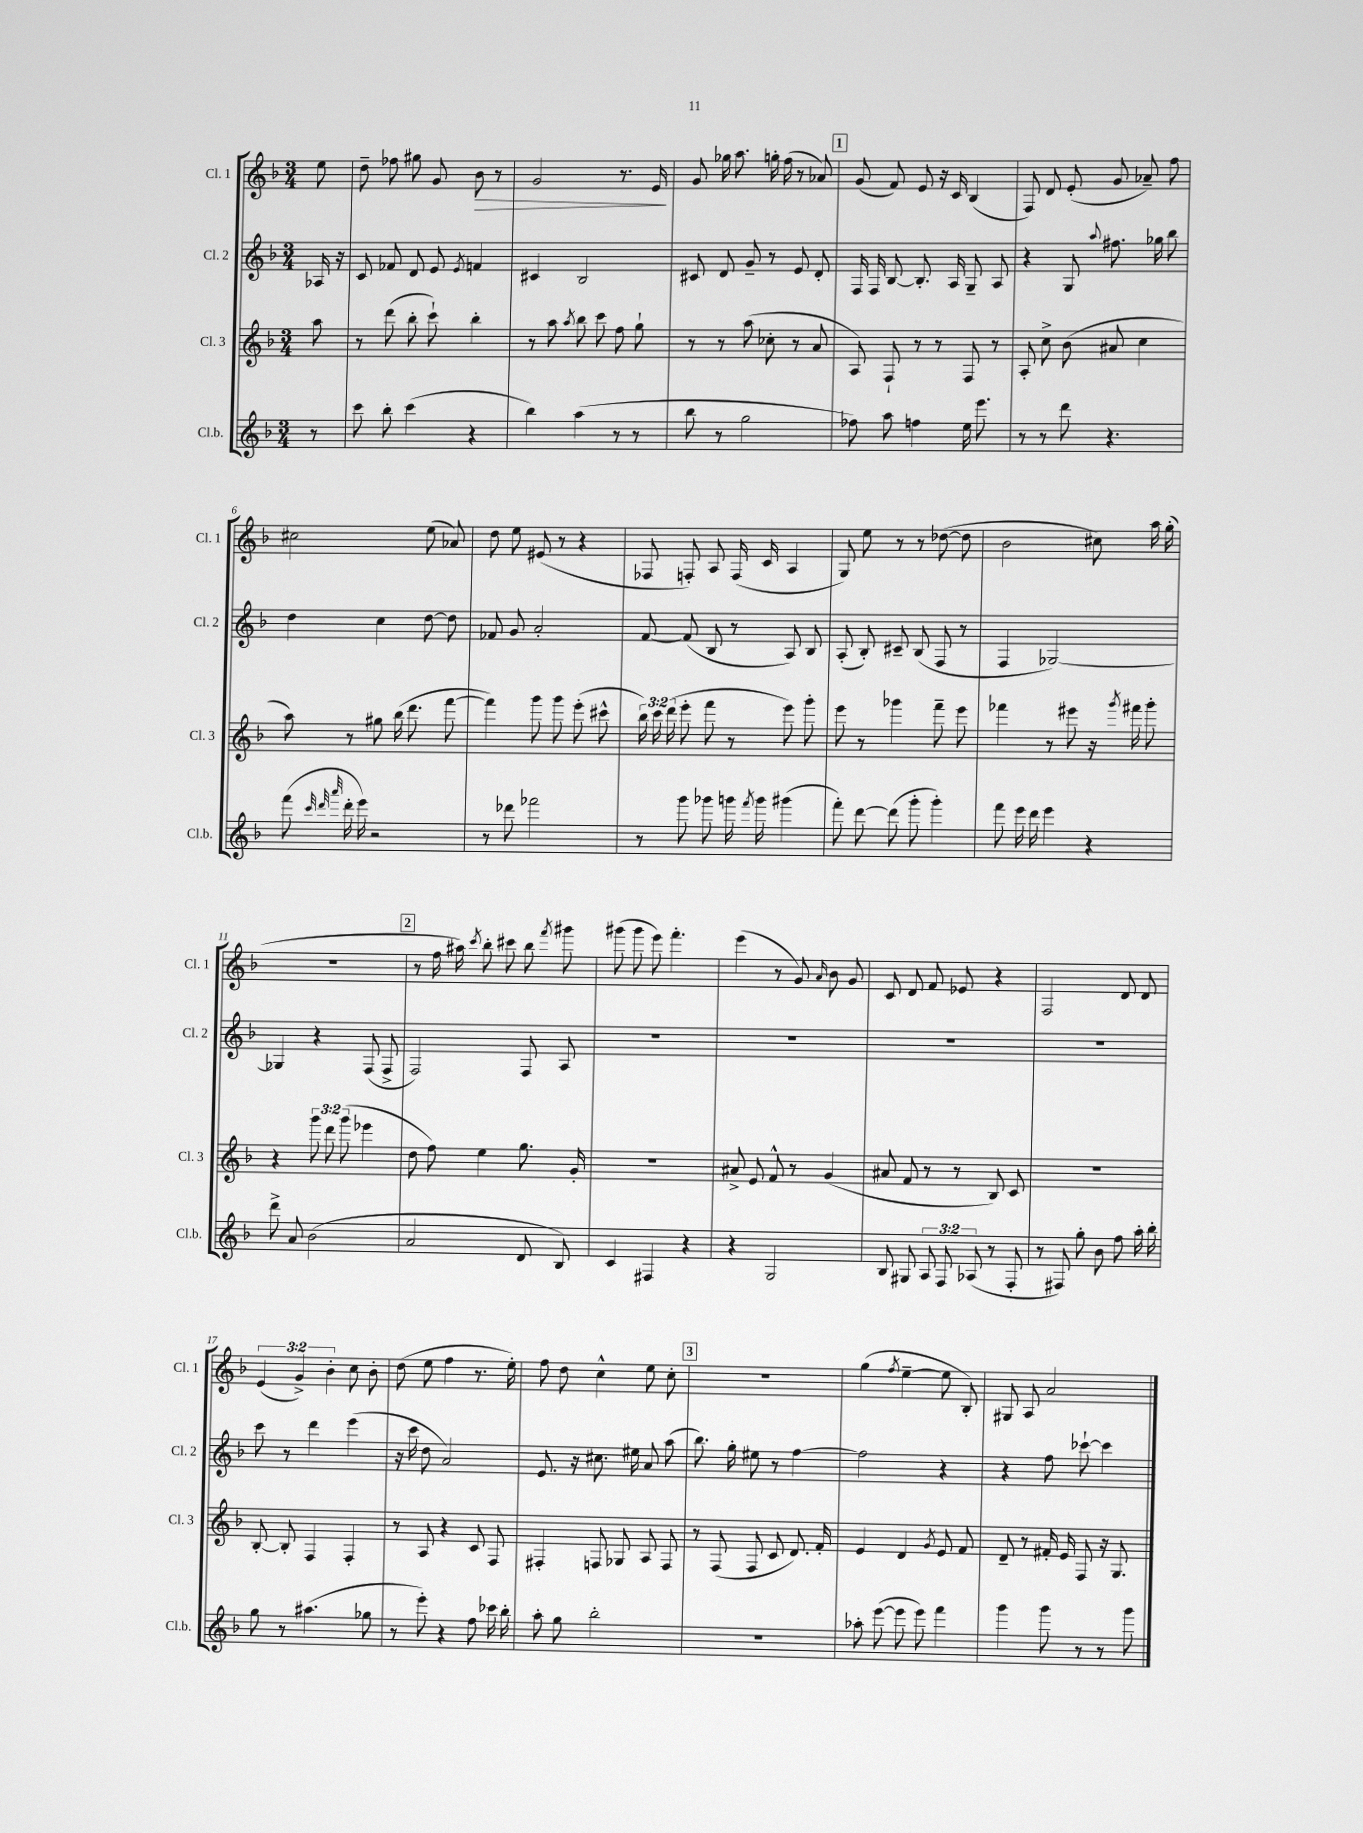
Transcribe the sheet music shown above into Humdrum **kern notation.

**kern	**kern	**kern	**kern
*staff4	*staff3	*staff2	*staff1
*clefG2	*clefG2	*clefG2	*clefG2
*k[b-]	*k[b-]	*k[b-]	*k[b-]
*M3/4	*M3/4	*M3/4	*M3/4
8r	8aa	16A-	8ee
.	.	16r	.
=	=	=	=
8ccc	8r	8c	8dd~
8bb-'	(8ddd	8f-	8ff-
(4ccc	8bb-'	8d	8gg#
.	8ccc`)	8e	8g
.	.	8qe	.
4r	4bb-'	4f	8b-
.	.	.	8r
=	=	=	=
4bb-)	8r	4c#	2g
.	8aa	.	.
.	8qaa	.	.
(4aa	8bb-	2B-	.
.	8ccc	.	.
8r	8ff	.	8.r
8r	8gg`	.	.
.	.	.	16e
=	=	=	=
8bb-	8r	8c#	8g
8r	8r	8d	16gg-
.	.	.	8.aa
2gg	(8aa	8g~	.
.	8cc-'	8r	16gg'
.	.	.	(16ff
.	8r	8e	8r
.	8a	8d'	8a-)
=	=	=	=
8ff-)	8A)	16F	(8g
.	.	16F	.
8aa	8F`	[8B-	8f)
4ff	8r	8.B-']	8e
.	8r	.	16r
.	.	16A	16c
16ee	8F	8G~	(4B-
8.eee	.	.	.
.	8r	8A	.
=	=	=	=
8r	8A'	4r	8F)
8r	8cc^	.	8d
8ddd	(8b-	8G	(8e'
.	.	8qqaa	.
4.r	8a#	8.ff#	8g
.	4cc	.	8a-~)
.	.	16gg-	.
.	.	8bb-	8ff
=	=	=	=
(8fff	8aa)	4dd	2cc#
32qqccc	.	.	.
32qqddd	.	.	.
32qqaaa	.	.	.
16ddd'	8r	.	.
16eee)	.	.	.
2r	8gg#	4cc	.
.	(16bb-	.	.
.	8.ddd	.	.
.	.	[8dd	(8ee
.	[8fff	8dd]	8a-)
=	=	=	=
8r	4fff])	8f-	8dd
8ddd-	.	8g	8ee
2fff-	8ggg	2a'	(8e#
.	8ggg	.	8r
.	(8eee'	.	4r
.	8ccc#^^	.	.
=	=	=	=
8r	24bb-)	[8f	8F-
.	24ccc	.	.
.	(24ddd	.	.
8ggg	8eee'	(8f]	8F')
8ggg-	8fff	8B-	8A
16ggg	8r	8r	(16F
8qfff	.	.	.
16ggg	.	.	16c
(4ggg#	8eee)	8A)	4A
.	8ggg'	8B-	.
=	=	=	=
8fff')	8eee	(8A'	8G)
[8ddd	8r	8B-')	8ee
(8ddd]	4ggg-	8c#~	8r
8ggg'	.	(8B-	8r
4ggg')	8fff~	8F	([8dd-
.	8eee	8r	8dd-]
=	=	=	=
8fff	4fff-	4F	2b-
16eee	.	.	.
16ddd	.	.	.
4eee	8r	[2G-)	.
.	8eee#	.	.
4r	16r	.	8cc#)
.	8qggg	.	.
.	16fff#	.	.
.	8ggg'	.	16aa
.	.	.	(16gg'
=	=	=	=
8ddd^	4r	4G-]	2.r
8a	.	.	.
(2b-	12ggg	4r	.
.	12ddd	.	.
.	(12ggg	.	.
.	4eee-	(8F	.
.	.	8F^	.
=	=	=	=
2a	8dd	2F)	8r
.	8ff)	.	16ff
.	.	.	16aa#)
.	.	.	8qccc
.	4ee	.	8bb-'
.	.	.	8ccc#
8d	8.gg	8F	8bb-
.	.	.	8qfff
8B-)	.	8A	8ggg#
.	16g'	.	.
=	=	=	=
4c	2.r	2.r	(8ggg#
.	.	.	8ggg#
4F#	.	.	8eee)
.	.	.	4.fff'
4r	.	.	.
=	=	=	=
4r	8a#^	2.r	(4eee
.	8e	.	.
2G	8f^^	.	8r
.	8r	.	8g)
.	.	.	16qqa
.	(4g	.	8b-
.	.	.	8g
=	=	=	=
8B-	8a#	2.r	8c
8G#	8f	.	8d
12A	8r	.	8f
12F	.	.	.
.	8r	.	8e-
(12A-	.	.	.
8r	8B-)	.	4r
8F'	8c	.	.
=	=	=	=
8r	2.r	2.r	2F
8F#)	.	.	.
8gg'	.	.	.
8b-	.	.	.
8ff	.	.	8d
16aa'	.	.	8d
16bb-'	.	.	.
=	=	=	=
8gg	[8B-'	8ccc	(6e
8r	8B-']	8r	.
.	.	.	6g^)
(4.aa#	4F	4ddd	.
.	.	.	6b-'
.	4F'	(4eee	8cc
8gg-	.	.	8b-'
=	=	=	=
8r	8r	16r	(8dd
.	.	16ccc	.
8eee')	8A	8dd	8ee
4r	4r	2a)	4ff
8ff	8c	.	8.r
16ccc-	8F	.	.
16bb-'	.	.	16ee')
=	=	=	=
8aa'	4F#'	8.e	8ff
8gg	.	.	8dd
.	.	16r	.
2bb-'	8F	8.cc#	4cc^^
.	8G-	.	.
.	.	16ee#	.
.	8A	8a	8ee
.	8F	(8aa	8cc'
=	=	=	=
2.r	8r	8.bb-)	2.r
.	(8F	.	.
.	.	16gg'	.
.	8F	8ee#	.
.	8c	8r	.
.	8.d)	[4ff	.
.	16f'	.	.
=	=	=	=
8aa-'	4e	2ff]	(4gg
([8eee	.	.	.
.	.	.	8qff
8eee]	4d	.	[4ee~
8eee)	.	.	.
.	8qg	.	.
4fff	8e	4r	8ee]
.	8f	.	8B-')
=	=	=	=
4ggg	8d~	4r	8G#
.	8r	.	8A
8ggg	16f#'	8ff	2a
.	16e	.	.
8r	8F	[8ccc-`	.
8r	16r	4ccc-]	.
.	8.G	.	.
8ggg	.	.	.
==	==	==	==
*-	*-	*-	*-
